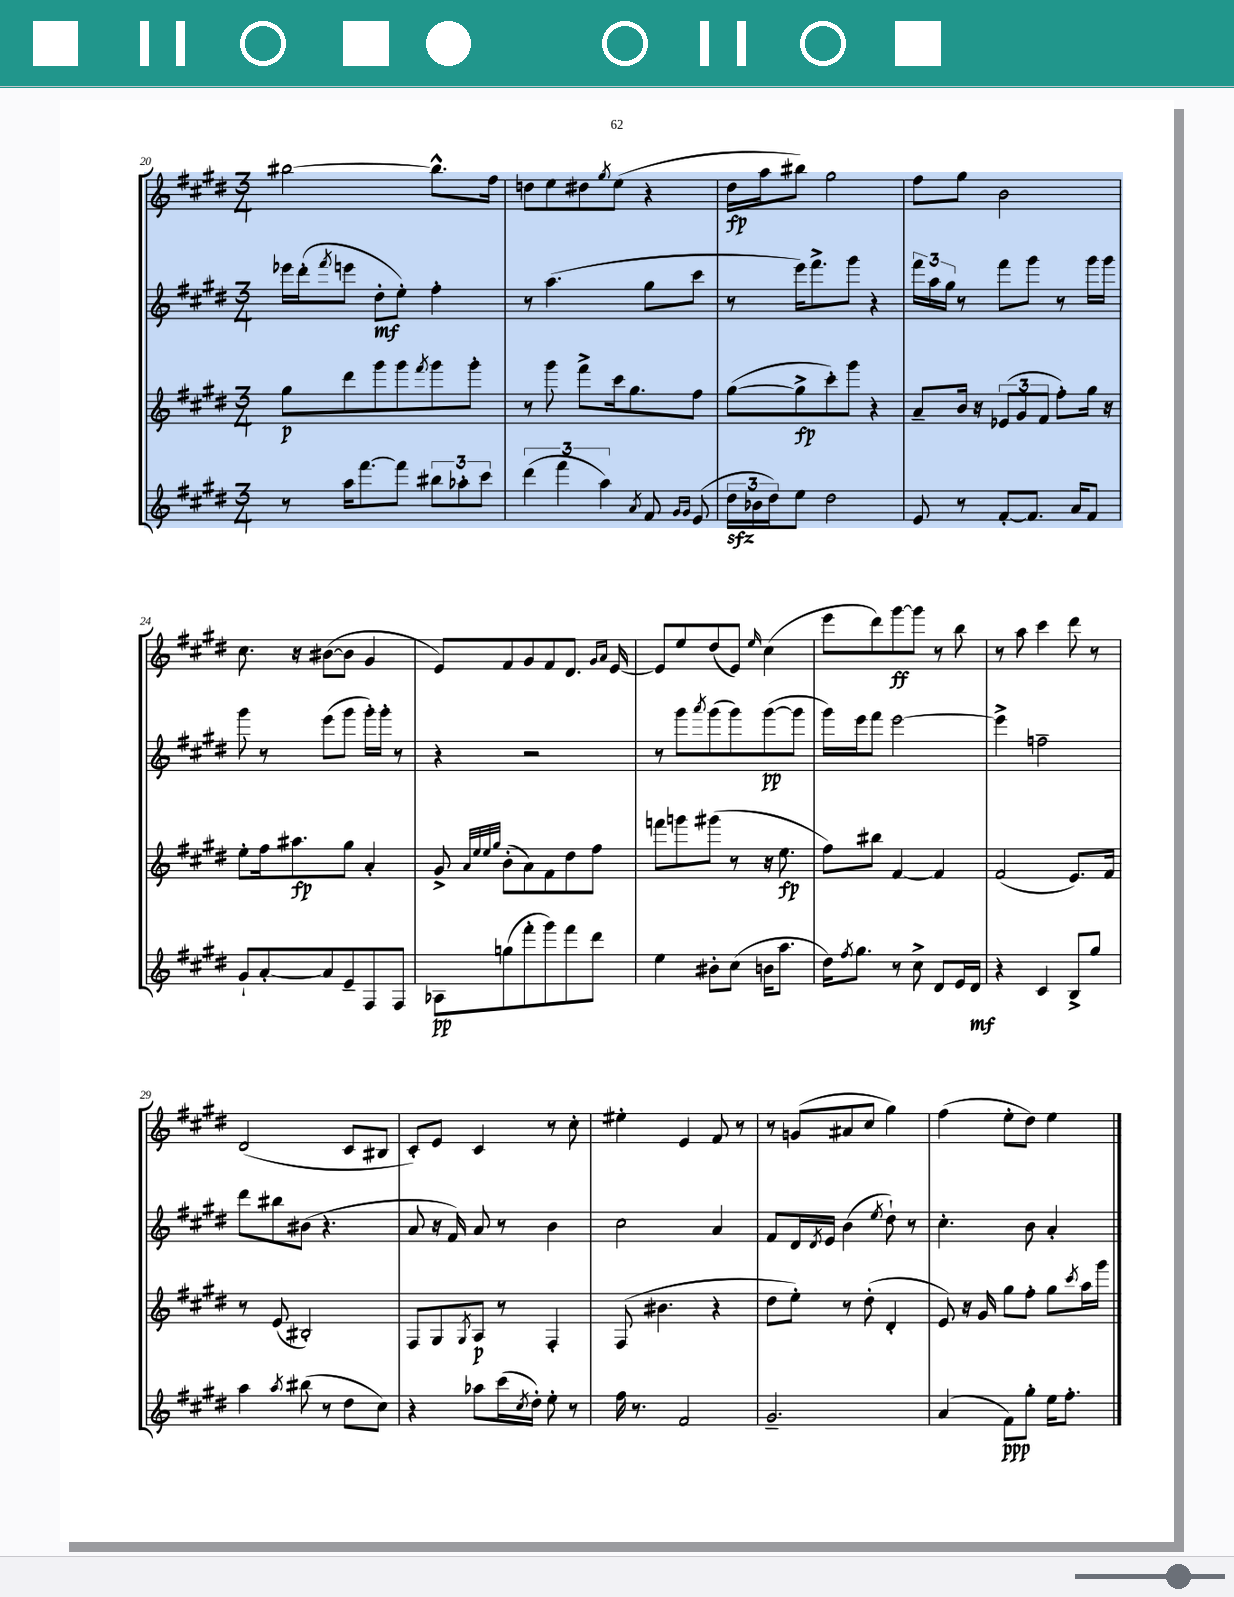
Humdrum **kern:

**kern	**dynam	**kern	**dynam	**kern	**dynam	**kern	**dynam
*part4	*part4	*part3	*part3	*part2	*part2	*part1	*part1
*staff4	*staff4	*staff3	*staff3	*staff2	*staff2	*staff1	*staff1
*clefG2	*	*clefG2	*	*clefG2	*	*clefG2	*
*k[f#c#g#d#]	*	*k[f#c#g#d#]	*	*k[f#c#g#d#]	*	*k[f#c#g#d#]	*
*M3/4	*	*M3/4	*	*M3/4	*	*M3/4	*
=20	=20	=20	=20	=20	=20	=20	=20
8r	.	8gg#\L	p	16eee-X\LL	.	[2bb#X\	.
.	.	.	.	(16ddd#'\J	.	.	.
.	.	.	.	8qfff#/	.	.	.
16aa\KL	.	8ddd#\	.	8eeen\J	.	.	.
[8.fff#\	.	.	.	.	.	.	.
.	.	8ggg#\	.	8dd#'\L	mf	.	.
8fff#\J]	.	8ggg#\	.	8ee'\J)	.	.	.
.	.	8qfff#/	.	.	.	.	.
12bb#X\L	.	8ggg#\	.	4ff#'\	.	8.bb#^^\L]	.
12aa-X'\	.	.	.	.	.	.	.
.	.	8ggg#'\J	.	.	.	.	.
12ccc#\J	.	.	.	.	.	.	.
.	.	.	.	.	.	16ff#\Jk	.
=21	=21	=21	=21	=21	=21	=21	=21
(6ddd#\	.	8r	.	8r	.	8ddn\L	.
.	.	8ggg#\	.	(4.aa\	.	8ee\	.
6fff#\	.	.	.	.	.	.	.
.	.	8fff#^\L	.	.	.	8dd#X\	.
6aa\)	.	.	.	.	.	.	.
.	.	.	.	.	.	8qgg#/	.
.	.	16ccc#\k	.	.	.	(8ee\J	.
.	.	8.gg#\	.	.	.	.	.
8qa/	.	.	.	.	.	.	.
8f#/	.	.	.	8gg#\L	.	4r	.
16qqg#/LL	.	.	.	.	.	.	.
16qqg#/JJ	.	.	.	.	.	.	.
(8e/	.	8ff#\J	.	8ccc#\J	.	.	.
=22	=22	=22	=22	=22	=22	=22	=22
24dd#zz\LL	.	([8gg#\L	.	8r	.	16dd#\LL	fp
24b-X\	.	.	.	.	.	.	.
.	.	.	.	.	.	16aa\J	.
24dd#\J)	.	.	.	.	.	.	.
8ee\J	.	8gg#^\]	fp	16eee\KL)	.	8bb#X\J)	.
.	.	.	.	8.fff#^\	.	.	.
2dd#\	.	8ccc#'\)	.	.	.	2gg#\	.
.	.	8ggg#\J	.	8ggg#\J	.	.	.
.	.	4r	.	4r	.	.	.
=23	=23	=23	=23	=23	=23	=23	=23
8e/	.	8a~/L	.	24fff#\LL	.	8ff#\L	.
.	.	.	.	24aa\	.	.	.
.	.	.	.	24gg#\JJ	.	.	.
8r	.	16b/Jk	.	8r	.	8gg#\J	.
.	.	16r	.	.	.	.	.
[8f#'/L	.	(12e-X/L	.	8fff#\L	.	2b\	.
.	.	12g#/	.	.	.	.	.
8.f#/J]	.	.	.	8ggg#\J	.	.	.
.	.	12f#/J	.	.	.	.	.
.	.	8ff#'\L)	.	8r	.	.	.
16a/KL	.	.	.	.	.	.	.
8f#/J	.	16gg#\Jk	.	16ggg#\LL	.	.	.
.	.	16r	.	16ggg#\JJ	.	.	.
!!LO:LB:g=z
=24	=24	=24	=24	=24	=24	=24	=24
8g#`/L	.	8ee'\L	.	8ggg#\	.	8.cc#\	.
[8a'/	.	16ff#\k	.	8r	.	.	.
.	.	8.aa#X\	fp	.	.	16r	.
8a/]	.	.	.	(8eee\L	.	([8b#X\L	.
8e~/	.	8gg#\J	.	8ggg#\J	.	8b#\J]	.
8F#/	.	4a'/	.	16ggg#'\LL)	.	4g#/	.
.	.	.	.	16ggg#'\JJ	.	.	.
8F#/J	.	.	.	8r	.	.	.
=25	=25	=25	=25	=25	=25	=25	=25
8A-X\L	pp	8g#^/	.	4r	.	8e/L)	.
.	.	32qqa/LLL	.	.	.	.	.
.	.	32qqee/	.	.	.	.	.
.	.	32qqee/	.	.	.	.	.
.	.	32qqgg#/JJJ	.	.	.	.	.
(8ggn\	.	(8b'\L	.	.	.	8f#/	.
8fff#'\	.	8a\)	.	2r	.	8g#/	.
8ggg#\)	.	8f#\	.	.	.	8f#/	.
8fff#\	.	8dd#\	.	.	.	8.d#/J	.
8ddd#\J	.	8ff#\J	.	.	.	.	.
.	.	.	.	.	.	16qqg#/LL	.
.	.	.	.	.	.	16qqa/JJ	.
.	.	.	.	.	.	[16e/	.
=26	=26	=26	=26	=26	=26	=26	=26
4ee\	.	8fffn\L	.	8r	.	8e/L]	.
.	.	8gggn\	.	8ggg#\L	.	8ee/	.
.	.	.	.	8qaaa/	.	.	.
8b#X'\L	.	(8ggg#X\J	.	(8ggg#\	.	(8dd#/	.
(8cc#\J	.	8r	.	8ggg#\)	.	8e/J)	.
.	.	.	.	.	.	16qqee/	.
16bn\KL	.	16r	.	([8ggg#\	pp	(4cc#\	.
8.aa\J	.	8.ee\	fp	.	.	.	.
.	.	.	.	8ggg#\J]	.	.	.
=27	=27	=27	=27	=27	=27	=27	=27
16dd#\KL)	.	8ff#\L)	.	16ggg#\LL)	.	8eee\L	.
8qff#/	.	.	.	.	.	.	.
8.gg#\J	.	.	.	16eee\J	.	.	.
.	.	8bb#X\J	.	8fff#\J	.	8ddd#\)	.
8r	.	[4f#/	.	[2eee\	.	[8ggg#\	ff
8cc#^\	.	.	.	.	.	8ggg#\J]	.
8d#/L	.	4f#/]	.	.	.	8r	.
16e/L	.	.	.	.	.	8bb\	.
16d#/JJ	mf	.	.	.	.	.	.
=28	=28	=28	=28	=28	=28	=28	=28
4r	.	(2f#/	.	4eee^\]	.	8r	.
.	.	.	.	.	.	8aa\	.
4c#/	.	.	.	2ffn~\	.	4ccc#\	.
8B^/L	.	8.e/L)	.	.	.	8ddd#\	.
8gg#/J	.	.	.	.	.	8r	.
.	.	16f#/Jk	.	.	.	.	.
!!LO:LB:g=z
=29	=29	=29	=29	=29	=29	=29	=29
4aa\	.	8r	.	8ddd#\L	.	(2d#/	.
.	.	(8e/	.	8bb#X\	.	.	.
8qaa/	.	.	.	.	.	.	.
(8bb#X\	.	2B#X'/)	.	(8b#X\J	.	.	.
8r	.	.	.	4.r	.	.	.
8dd#\L	.	.	.	.	.	8c#/L	.
8cc#\J)	.	.	.	.	.	8B#X/J	.
=30	=30	=30	=30	=30	=30	=30	=30
4r	.	8F#/L	.	8a/	.	8c#'/L)	.
.	.	8G#/	.	16r	.	8e/J	.
.	.	.	.	16f#/)	.	.	.
.	.	8qG#/	.	.	.	.	.
8aa-X\L	.	8A/J	p	8a/	.	4c#/	.
(16ccc#\L	.	8r	.	8r	.	.	.
8qcc#/	.	.	.	.	.	.	.
16dd#'\JJ)	.	.	.	.	.	.	.
8ee'\	.	4F#'/	.	4b\	.	8r	.
8r	.	.	.	.	.	8cc#'\	.
=31	=31	=31	=31	=31	=31	=31	=31
16ff#\	.	(8F#/	.	2cc#\	.	4ee#X'\	.
8.r	.	.	.	.	.	.	.
.	.	4.b#X\	.	.	.	.	.
2f#/	.	.	.	.	.	4e/	.
.	.	4r	.	4a/	.	8f#/	.
.	.	.	.	.	.	8r	.
=32	=32	=32	=32	=32	=32	=32	=32
2.g#~/	.	8dd#\L	.	8f#/L	.	8r	.
.	.	8ee'\J)	.	16d#/L	.	(8gn/L	.
.	.	.	.	8qd#/	.	.	.
.	.	.	.	16e/JJ	.	.	.
.	.	8r	.	(4b\	.	8a#X/	.
.	.	(8dd#'\	.	.	.	8cc#/J	.
.	.	.	.	8qee/	.	.	.
.	.	4d#'/	.	8dd#`\)	.	4gg#\)	.
.	.	.	.	8r	.	.	.
=33	=33	=33	=33	=33	=33	=33	=33
(4a/	.	8e/)	.	4.cc#'\	.	(4ff#\	.
.	.	16r	.	.	.	.	.
.	.	16g#/	.	.	.	.	.
8f#\L)	ppp	8gg#\L	.	.	.	8ee'\L	.
8gg#'\J	.	8ff#'\J	.	8b\	.	8dd#\J)	.
16ee\KL	.	8gg#\L	.	4a'/	.	4ee\	.
8.ff#'\J	.	.	.	.	.	.	.
.	.	8qccc#/	.	.	.	.	.
.	.	16aa\L	.	.	.	.	.
.	.	16ggg#\JJ	.	.	.	.	.
==	==	==	==	==	==	==	==
*-	*-	*-	*-	*-	*-	*-	*-
